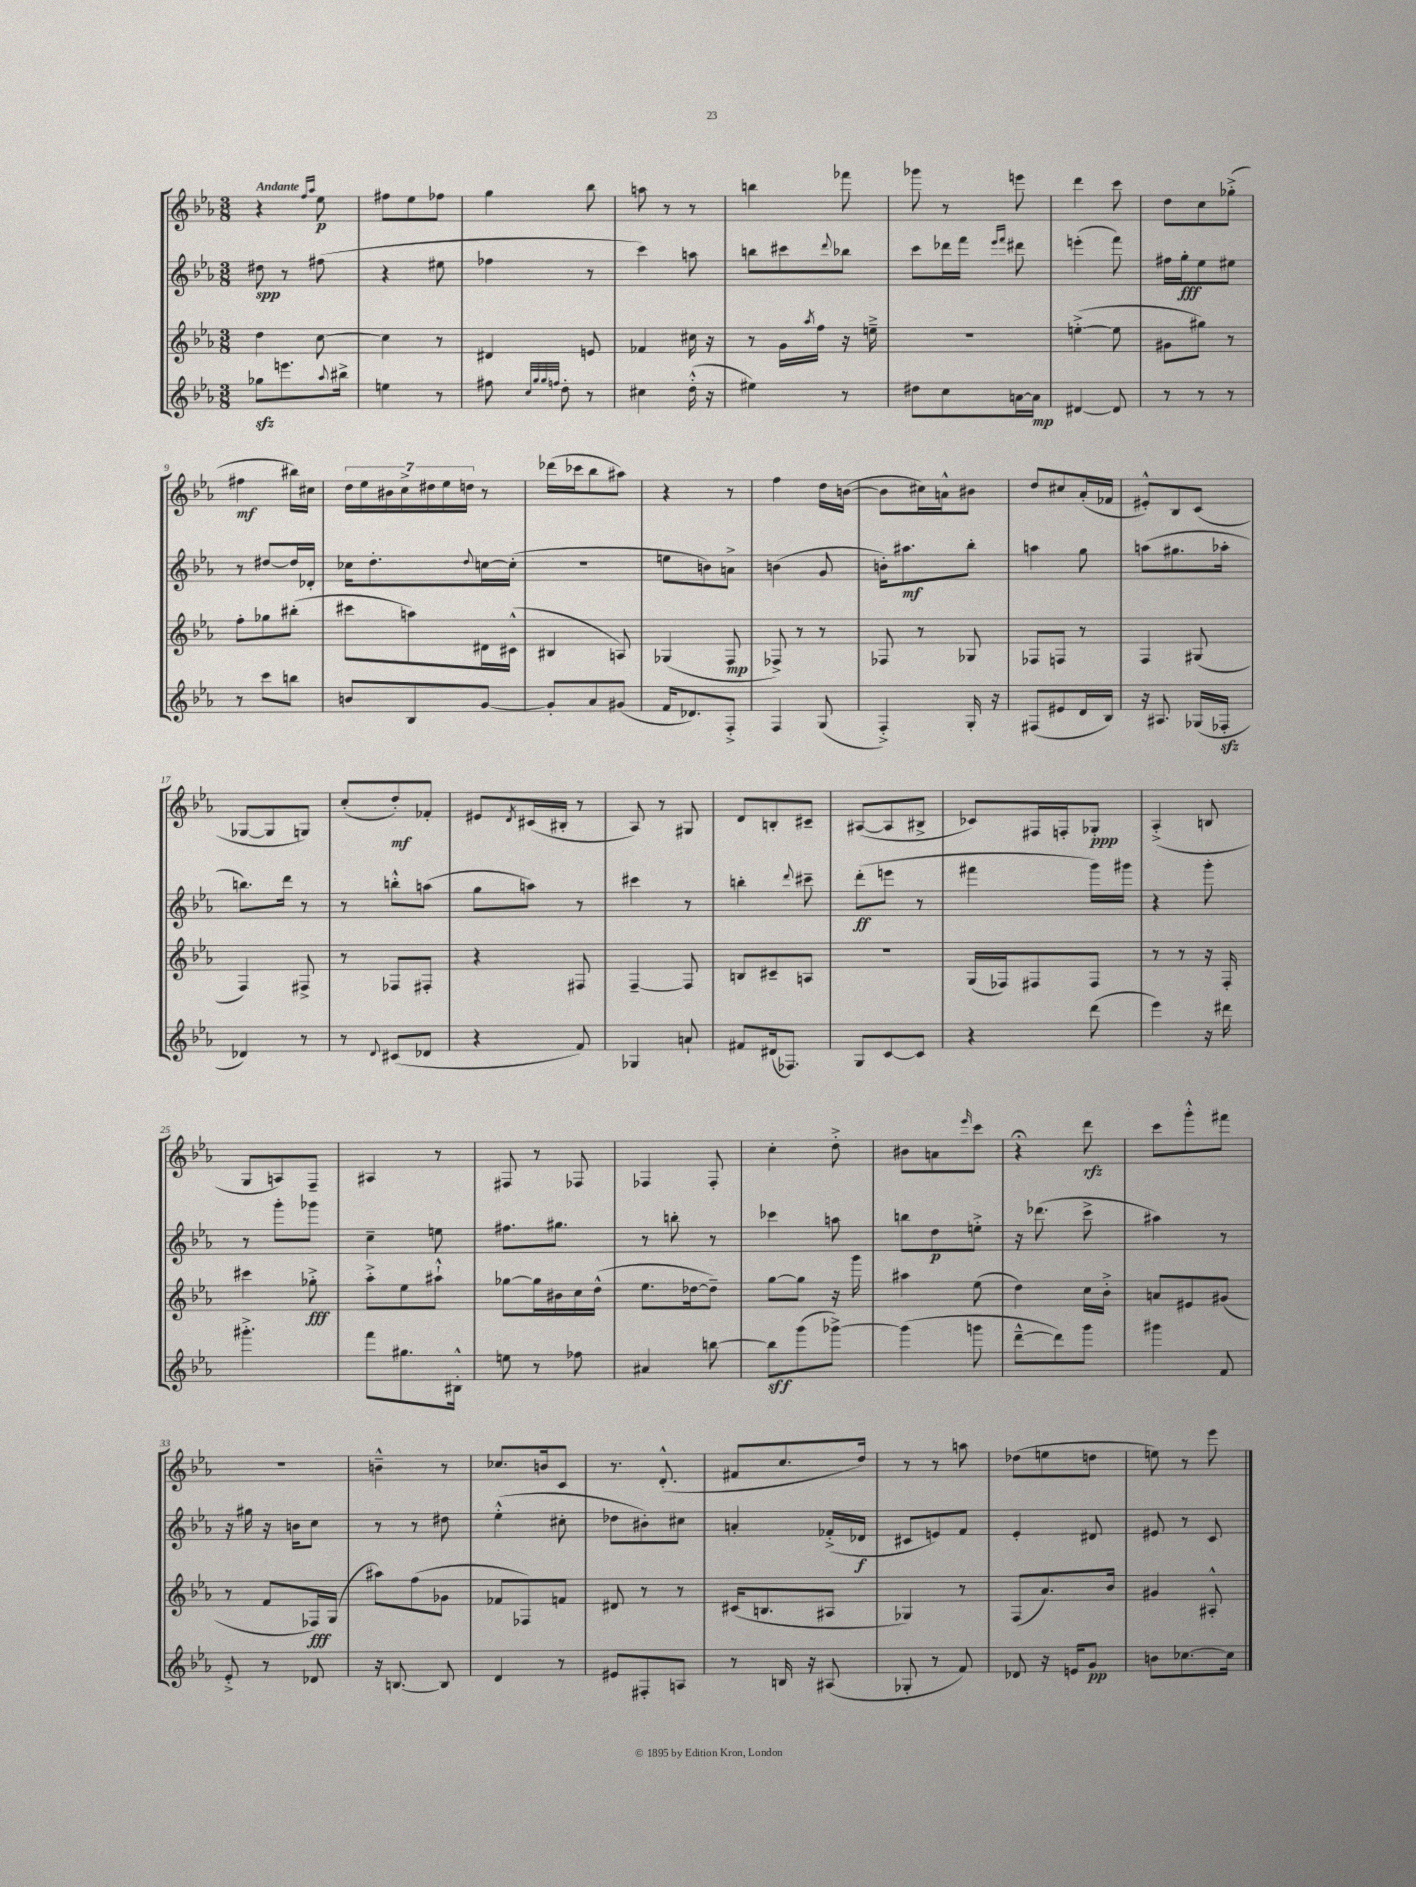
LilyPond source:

<<
\new StaffGroup <<
\new Staff = "s0" {
    \clef treble \key ees \major \numericTimeSignature \time 3/8 \tempo "Andante"
    r4 \grace { f''16 aes''16 } ees''8\p |
    fis''8 ees''8 fes''8 |
    g''4 bes''8 |
    a''8 r8 r8 |
    b''4 fes'''8 |
    ges'''8 r8 e'''8 |
    d'''4 c'''8 |
    d''8 c''8 ges''8-.->( |
    fis''4\mf bis''16) cis''16 |
    \tuplet 7/4 { d''16 ees''16 bis'16 c''16-> dis''16 ees''16 d''16 } r8 |
    des'''16( ces'''16 bes''8 ais''8) |
    r4 r8 |
    f''4 d''16 b'16~( |
    b'8 cis''16) a'16-^ bis'8 |
    d''8 cis''8 aes'16-.( fes'16 |
    eis'8-.-^) bes8 c'8( |
    ges8~ ges8 g8) |
    c''8-.( d''8-.\mf) fes'8-. |
    eis'8 \acciaccatura { d'8 } cis'16( bis16-. r8 |
    aes8) r8 gis8 |
    d'8 b8-. cis'8-- |
    ais8~( ais8 bis8-> |
    ces'8) fis16 f16-. ges8-.\ppp |
    aes4-.->( b8 |
    g8 a8) f8-- |
    ais4 r8 |
    fis8 r8 fes8 |
    fes4 fes8-. |
    c''4-. d''8-.-> |
    bis'8 a'8 \grace { ees'''16 } c'''8 |
    r4\fermata d'''8\rfz |
    c'''8 g'''8-.-^ fis'''8 |
    R4. |
    b'4---^ r8 |
    ces''8. b'16 c'8 |
    r8. d'8.-.-^( |
    fis'8 c''8. d''16) |
    r8 r8 a''8 |
    des''8( e''8 d''8 |
    e''8) r8 ees'''8 \bar "|." |
}
\new Staff = "s1" {
    \clef treble \key ees \major \numericTimeSignature \time 3/8
    dis''8\spp r8 fis''8( |
    r4 eis''8 |
    fes''4 r8 |
    c'''4) a''8 |
    b''8 cis'''8 \appoggiatura { d'''8 } bes''8 |
    c'''8 des'''16 f'''16 \grace { ees'''16 f'''16 } dis'''8 |
    e'''4-.( f'''8) |
    fis''16 g''16-.\fff ees''8 eis''8 |
    r8 dis''8~ dis''16 des'16-. |
    ces''16 d''8.-. \appoggiatura { d''8 } c''16~ c''16-.( |
    R4. |
    e''8 b'8) a'8-> |
    b'4( g'8 |
    b'16-.) ais''8.\mf bes''8-. |
    a''4 g''8 |
    a''8( gis''8. aes''16-. |
    b''8.) d'''16 r8 |
    r8 b''8-.-^ a''8( |
    g''8 a''8) r8 |
    cis'''4 r8 |
    b''4-. \appoggiatura { d'''8 } cis'''8-- |
    d'''8-.\ff( e'''8 r8 |
    fis'''4 g'''16) gis'''16 |
    r4 g'''8-. |
    r8 g'''8-. ges'''8 |
    c''4-- e''8 |
    fis''8. gis''8. |
    r8 b''8-. r8 |
    ces'''4 a''8 |
    b''8 d''8\p e''8-.-> |
    r16 des'''8.( c'''8-> |
    ais''4) r8 |
    r16 gis''16 r16 b'16 c''8 |
    r8 r8 dis''8 |
    ees''4-.-^( cis''8-. |
    des''8 bis'8-.) cis''8 |
    a'4-. fes'16-.->( des'16\f |
    cis'8 e'8) f'8 |
    ees'4-. dis'8 |
    eis'8 r8 c'8 \bar "|." |
}
\new Staff = "s2" {
    \clef treble \key ees \major \numericTimeSignature \time 3/8
    d''4 c''8~ |
    c''4 r8 |
    dis'4 e'8 |
    fes'4 cis''16 r16 |
    r8 g'16 \acciaccatura { aes''8 } f''16 r16 e''16---> |
    R4. |
    e''4~-.->( e''8 |
    gis'8 gis''8) r8 |
    f''8-. ges''8 bis''8-.( |
    cis'''8 a''8) dis'16 cis'16-^( |
    bis4 a8) |
    ges4( f8\mp |
    fes8->) r8 r8 |
    fes8 r8 ges8 |
    fes8 f8 r8 |
    f4 gis8( |
    f4) fis8-> |
    r8 fes8 fis8-. |
    r4 fis8 |
    f4~-- f8 |
    b8 cis'8-- a8 |
    R4. |
    g16( fes16) fis8 fis8 |
    r8 r8 r16 f16-. |
    cis'''4 ges''8-.->\fff |
    aes''8-.-> ees''8 ais''8-!-^ |
    ges''8~ ges''16 bis'16 c''16 d''16-^( |
    ees''8. des''16~ des''8--) |
    g''8~ g''8 r16 g'''16 |
    ais''4 ees''8( |
    d''4) c''16 bes'16-.-> |
    a'8 eis'8 gis'8( |
    r8 f'8 fes16\fff) g16( |
    ais''8) f''8( ges'8 |
    fes'8 fes8) f'8 |
    dis'8 r8 r8 |
    cis'16( b8. ais8 |
    ges4) r8 |
    f8( aes'8.) bes'16 |
    gis'4 ais8-.-^ \bar "|." |
}
\new Staff = "s3" {
    \clef treble \key ees \major \numericTimeSignature \time 3/8
    ges''8\sfz e'''8. \appoggiatura { aes''8 } bis''16-> |
    e''4 r8 |
    fis''8 \grace { c''32 g''32 g''32 f''32 } d''8-. r8 |
    cis''4 d''16-.-^( r16 |
    eis''4) r8 |
    dis''8 c''8 a'16~ a'16\mp |
    dis'4~ dis'8 |
    r8 r8 r8 |
    r8 c'''8 b''8 |
    b'8 bes8 g'8~ |
    g'8-. aes'8 gis'8( |
    f'16 des'8.) f8-.-> |
    f4 g8( |
    f4-.->) g16-. r16 |
    fis8( eis'8 d'16 bes16) |
    r16 ais8. ges16( fes16-.\sfz |
    des'4) r8 |
    r8 \appoggiatura { d'8 } cis'8( des'8 |
    r4 f'8) |
    ges4 a'8-! |
    fis'8 dis'16( fes8.) |
    g8 c'8~ c'8 |
    r4 d'''8( |
    ees'''4) r16 dis'''16 |
    gis'''4.-.-> |
    f'''8 gis''8. bis16-.-^ |
    e''8 r8 fes''8 |
    ais'4 b''8~ |
    b''8\sff g'''8( ges'''8~->) |
    ges'''4( g'''8 |
    d'''8~---^ d'''8) g'''8 |
    gis'''4 f'8 |
    ees'8-.-> r8 des'8 |
    r16 b8.~ b8 |
    d'4 r8 |
    eis'8 fis8-. a8 |
    r8 b16 r16 ais8( |
    ges8-. r8 f'8) |
    des'8 r16 e'16 g'8\pp |
    b'8 ces''8.~ ces''16 \bar "|." |
}
>>
>>
